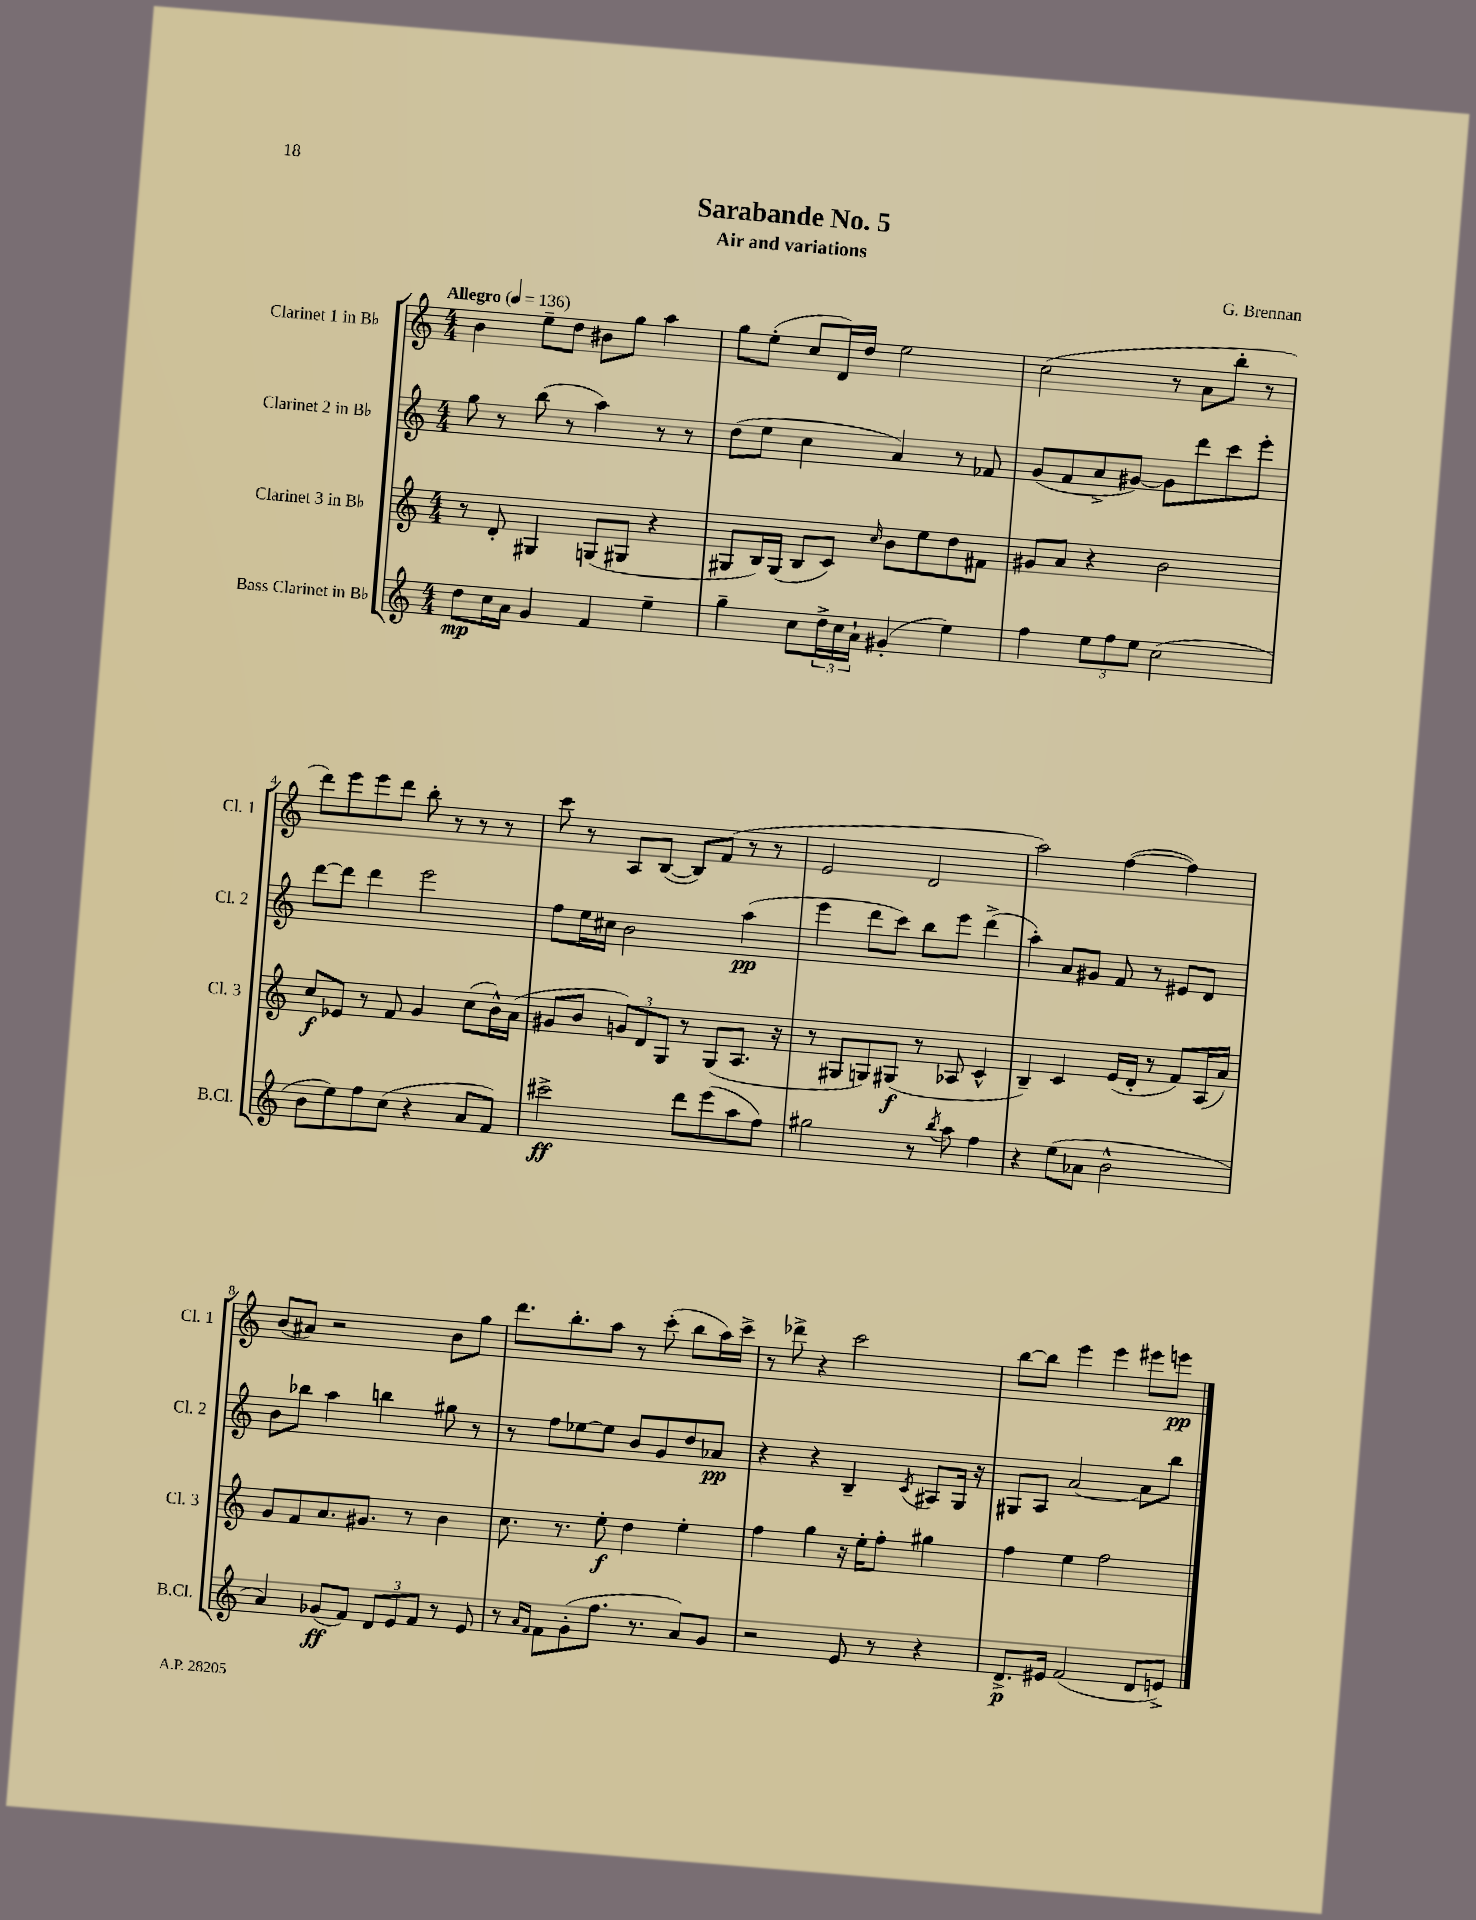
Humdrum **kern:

**kern	**kern	**kern	**kern
*staff4	*staff3	*staff2	*staff1
*clefG2	*clefG2	*clefG2	*clefG2
*k[]	*k[]	*k[]	*k[]
*M4/4	*M4/4	*M4/4	*M4/4
*MM136	*MM136	*MM136	*MM136
8dd	8r	8gg	4b
16cc	8d'	8r	.
16a	.	.	.
4g	4G#	(8bb	8ee~
.	.	8r	8dd
4f	(8G	4aa)	8b#
.	8G#	.	8gg
4ee~	4r	8r	4aa
.	.	8r	.
=	=	=	=
4gg~	8G#	(8dd	8gg
.	16B)	8ee	(8ee'
.	(16G#	.	.
8cc	8B	4cc	8cc
24dd^	8c)	.	16d)
24cc	.	.	.
.	.	.	16dd
24a`	.	.	.
.	16qqcc	.	.
(4g#'	8b	4a)	2ee
.	8ee	.	.
4ee)	8dd	8r	.
.	8f#	8f-	.
=	=	=	=
4ff	8g#	(8g	(2cc
.	8a	8f	.
12ee	4r	8a^	.
12ff	.	.	.
.	.	[8g#)	.
12ee	.	.	.
(2cc	2b	8g#]	8r
.	.	8ddd	8a
.	.	8ccc	8bb'
.	.	8eee'	8r
=	=	=	=
8b	8cc	[8ddd	8ddd)
8ee)	8e-	8ddd]	8eee
8ff	8r	4ddd	8eee
(8cc	8f	.	8ddd
4r	4g	2eee	8bb'
.	.	.	8r
8a	(8cc	.	8r
8f)	16b^^)	.	8r
.	(16a	.	.
=	=	=	=
2ccc#^	8g#	8ff	8ccc
.	8b	16ee	8r
.	.	16cc#	.
.	12g)	2b	8A
.	12d	.	.
.	.	.	([8B
.	12G	.	.
8ddd	8r	.	8B])
(8eee	(8G	.	(8f
8aa	8.A	(4aa	8r
8ff)	.	.	8r
.	16r	.	.
=	=	=	=
2gg#	8r	4eee	2e
.	8G#	.	.
.	8G)	8ddd	.
.	(8G#	8ccc)	.
8r	8r	8bb	2d
8qbb	.	.	.
8aa	8A-	8eee	.
4ff	4c^^	(4ddd^	.
=	=	=	=
4r	4B~)	4aa')	2aa)
(8ee	4c	8a	.
8a-	.	8g#	.
2b^^	(16e	8f	([4ff
.	16d'	.	.
.	8r	8r	.
.	8f)	8e#	4ff])
.	(16A	8d	.
.	16a)	.	.
=	=	=	=
4a)	8g	8b	(8b
.	8f	8bb-	8a#)
(8g-	8.a	4aa	2r
8f)	.	.	.
.	8.g#	.	.
12d	.	4bb	.
12e	.	.	.
.	8r	.	.
12f	.	.	.
8r	4b	8gg#	8b
8e	.	8r	8gg
=	=	=	=
8r	8.cc	8r	8.ddd
16qqa	.	.	.
16qqf	.	.	.
8f	.	8ff	.
.	8.r	.	8.bb'
(8g'	.	[8ee-	.
8.ff	8ee'	8ee-]	8aa
.	4dd	8b	8r
8.r	.	.	.
.	.	8g	(8ccc'
8a)	4ee'	8dd	8bb
8g	.	8a-	16aa)
.	.	.	16ccc^
=	=	=	=
2r	4ff	4r	8r
.	.	.	8ddd-^
.	4gg	4r	4r
8e	16r	4B~	2ccc
.	16ee'	.	.
8r	8ff'	.	.
.	.	8qc	.
4r	4gg#	8A#	.
.	.	16G	.
.	.	16r	.
=	=	=	=
8.d^	4ff	8G#	[8bb
.	.	8A	8bb]
16e#	.	.	.
(2f	4ee	[2a	4eee
.	2ff	.	4eee
8d	.	8a]	8eee#
8e^)	.	8bb	8eee
==	==	==	==
*-	*-	*-	*-
